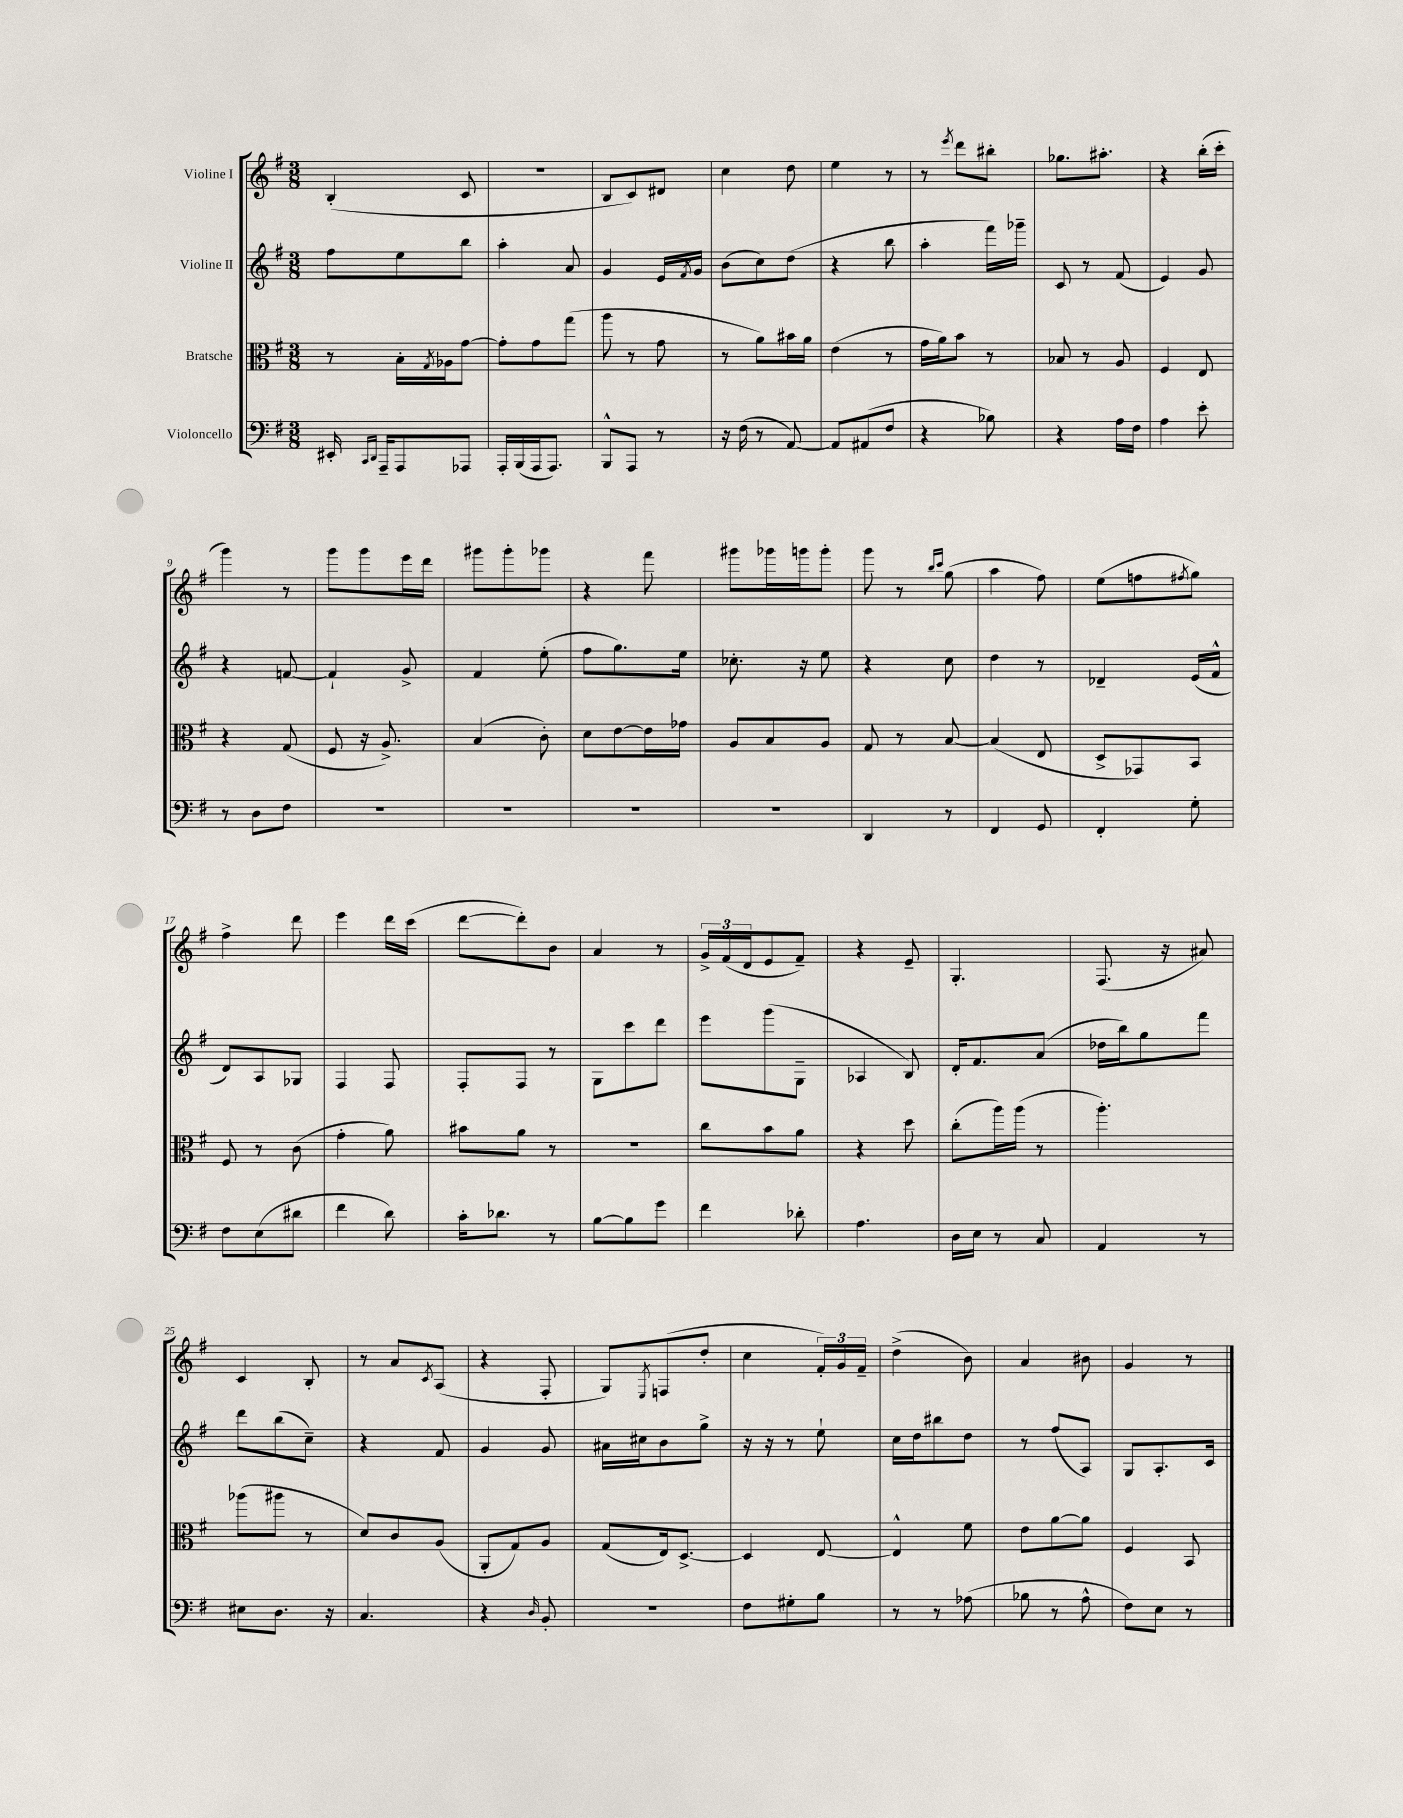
<<
\new StaffGroup <<
\new Staff = "s0" \with { instrumentName = "Violine I" } {
    \clef treble \key g \major \numericTimeSignature \time 3/8
    b4-.( c'8 |
    R4. |
    b8 c'8) dis'8 |
    c''4 d''8 |
    e''4 r8 |
    r8 \acciaccatura { e'''8 } d'''8 bis''8-. |
    ges''8. ais''8.-. |
    r4 b''16-.( c'''16-. |
    g'''4) r8 |
    g'''8 g'''8 e'''16 d'''16 |
    gis'''8 gis'''8-. ges'''8 |
    r4 fis'''8 |
    gis'''8 ges'''16 g'''16 g'''8-. |
    g'''8 r8 \grace { b''16 c'''16 } g''8( |
    a''4 fis''8) |
    e''8( f''8 \acciaccatura { fis''8 } g''8) |
    fis''4-> d'''8 |
    e'''4 d'''16 c'''16( |
    d'''8~ d'''8-.) b'8 |
    a'4 r8 |
    \tuplet 3/2 { g'16-> fis'16( d'16 } e'8 fis'8--) |
    r4 e'8-- |
    g4.-. |
    fis8.( r16 ais'8) |
    c'4 b8-. |
    r8 a'8 \acciaccatura { c'8 } a8( |
    r4 fis8-. |
    g8) \acciaccatura { e8 } f8( d''8-. |
    c''4 \tuplet 3/2 { fis'16-.) g'16 fis'16-- } |
    d''4->( b'8) |
    a'4 bis'8 |
    g'4 r8 \bar "|." |
}
\new Staff = "s1" \with { instrumentName = "Violine II" } {
    \clef treble \key g \major \numericTimeSignature \time 3/8
    fis''8 e''8 b''8 |
    a''4-. a'8 |
    g'4 e'16 \acciaccatura { fis'8 } g'16 |
    b'8( c''8) d''8( |
    r4 b''8 |
    a''4-. fis'''16) ges'''16-- |
    c'8 r8 fis'8( |
    e'4) g'8 |
    r4 f'8~ |
    f'4-! g'8-> |
    fis'4 e''8-.( |
    fis''8 g''8.) e''16 |
    ces''8.-. r16 e''8 |
    r4 c''8 |
    d''4 r8 |
    des'4-- e'16( fis'16-^ |
    d'8) a8 ges8 |
    fis4 fis8 |
    fis8-. fis8 r8 |
    g8 c'''8 d'''8 |
    e'''8 g'''8( g8-- |
    aes4 b8) |
    d'16-. fis'8. a'8( |
    des''16 b''16) g''8 fis'''8 |
    d'''8 b''8( c''8--) |
    r4 fis'8 |
    g'4 g'8 |
    ais'16 cis''16 b'8 g''8-> |
    r16 r16 r8 e''8-! |
    c''16 d''16 bis''8 d''8 |
    r8 fis''8( a8) |
    g8 a8.-. c'16 \bar "|." |
}
\new Staff = "s2" \with { instrumentName = "Bratsche" } {
    \clef alto \key g \major \numericTimeSignature \time 3/8
    r8 b16-. \acciaccatura { g8 } aes16 g'8~ |
    g'8-. g'8 g''8( |
    a''8 r8 g'8 |
    r8 a'8) bis'16 a'16 |
    e'4( r8 |
    g'16 a'16) b'8 r8 |
    bes8 r8 a8 |
    fis4 e8 |
    r4 g8( |
    fis8 r16 a8.->) |
    b4( c'8-.) |
    d'8 e'8~ e'16 ges'16 |
    a8 b8 a8 |
    g8 r8 b8~ |
    b4( e8 |
    d8-> ges,8) b,8 |
    fis8 r8 c'8( |
    g'4-. a'8) |
    bis'8 a'8 r8 |
    R4. |
    c''8 b'8 a'8 |
    r4 d''8 |
    c''8-.( a''16) a''16( r8 |
    a''4.-.) |
    aes''8( ais''8 r8 |
    d'8) c'8 a8( |
    a,8-. g8) a8 |
    g8( e16) d8.~-> |
    d4 e8~ |
    e4-^ fis'8 |
    e'8 a'8~ a'8 |
    fis4 b,8 \bar "|." |
}
\new Staff = "s3" \with { instrumentName = "Violoncello" } {
    \clef bass \key g \major \numericTimeSignature \time 3/8
    eis,16-. \grace { c,16 d,16 } a,,16-- a,,8 aes,,8 |
    a,,16-. b,,16( a,,16 a,,8.) |
    b,,8-^ a,,8 r8 |
    r16 fis16( r8 a,8~) |
    a,8 ais,8( fis8 |
    r4 bes8) |
    r4 a16 fis16 |
    a4 e'8-. |
    r8 d8 fis8 |
    R4. |
    R4. |
    R4. |
    R4. |
    d,4 r8 |
    fis,4 g,8 |
    fis,4-. g8-. |
    fis8 e8( dis'8 |
    fis'4 d'8) |
    c'16-. des'8. r8 |
    b8~ b8 g'8 |
    fis'4 des'8-. |
    a4. |
    d16 e16 r8 c8 |
    a,4 r8 |
    eis8 d8. r16 |
    c4. |
    r4 \grace { d16 } b,8-. |
    R4. |
    fis8 gis8-. b8 |
    r8 r8 aes8( |
    bes8 r8 a8-^ |
    fis8) e8 r8 \bar "|." |
}
>>
>>
